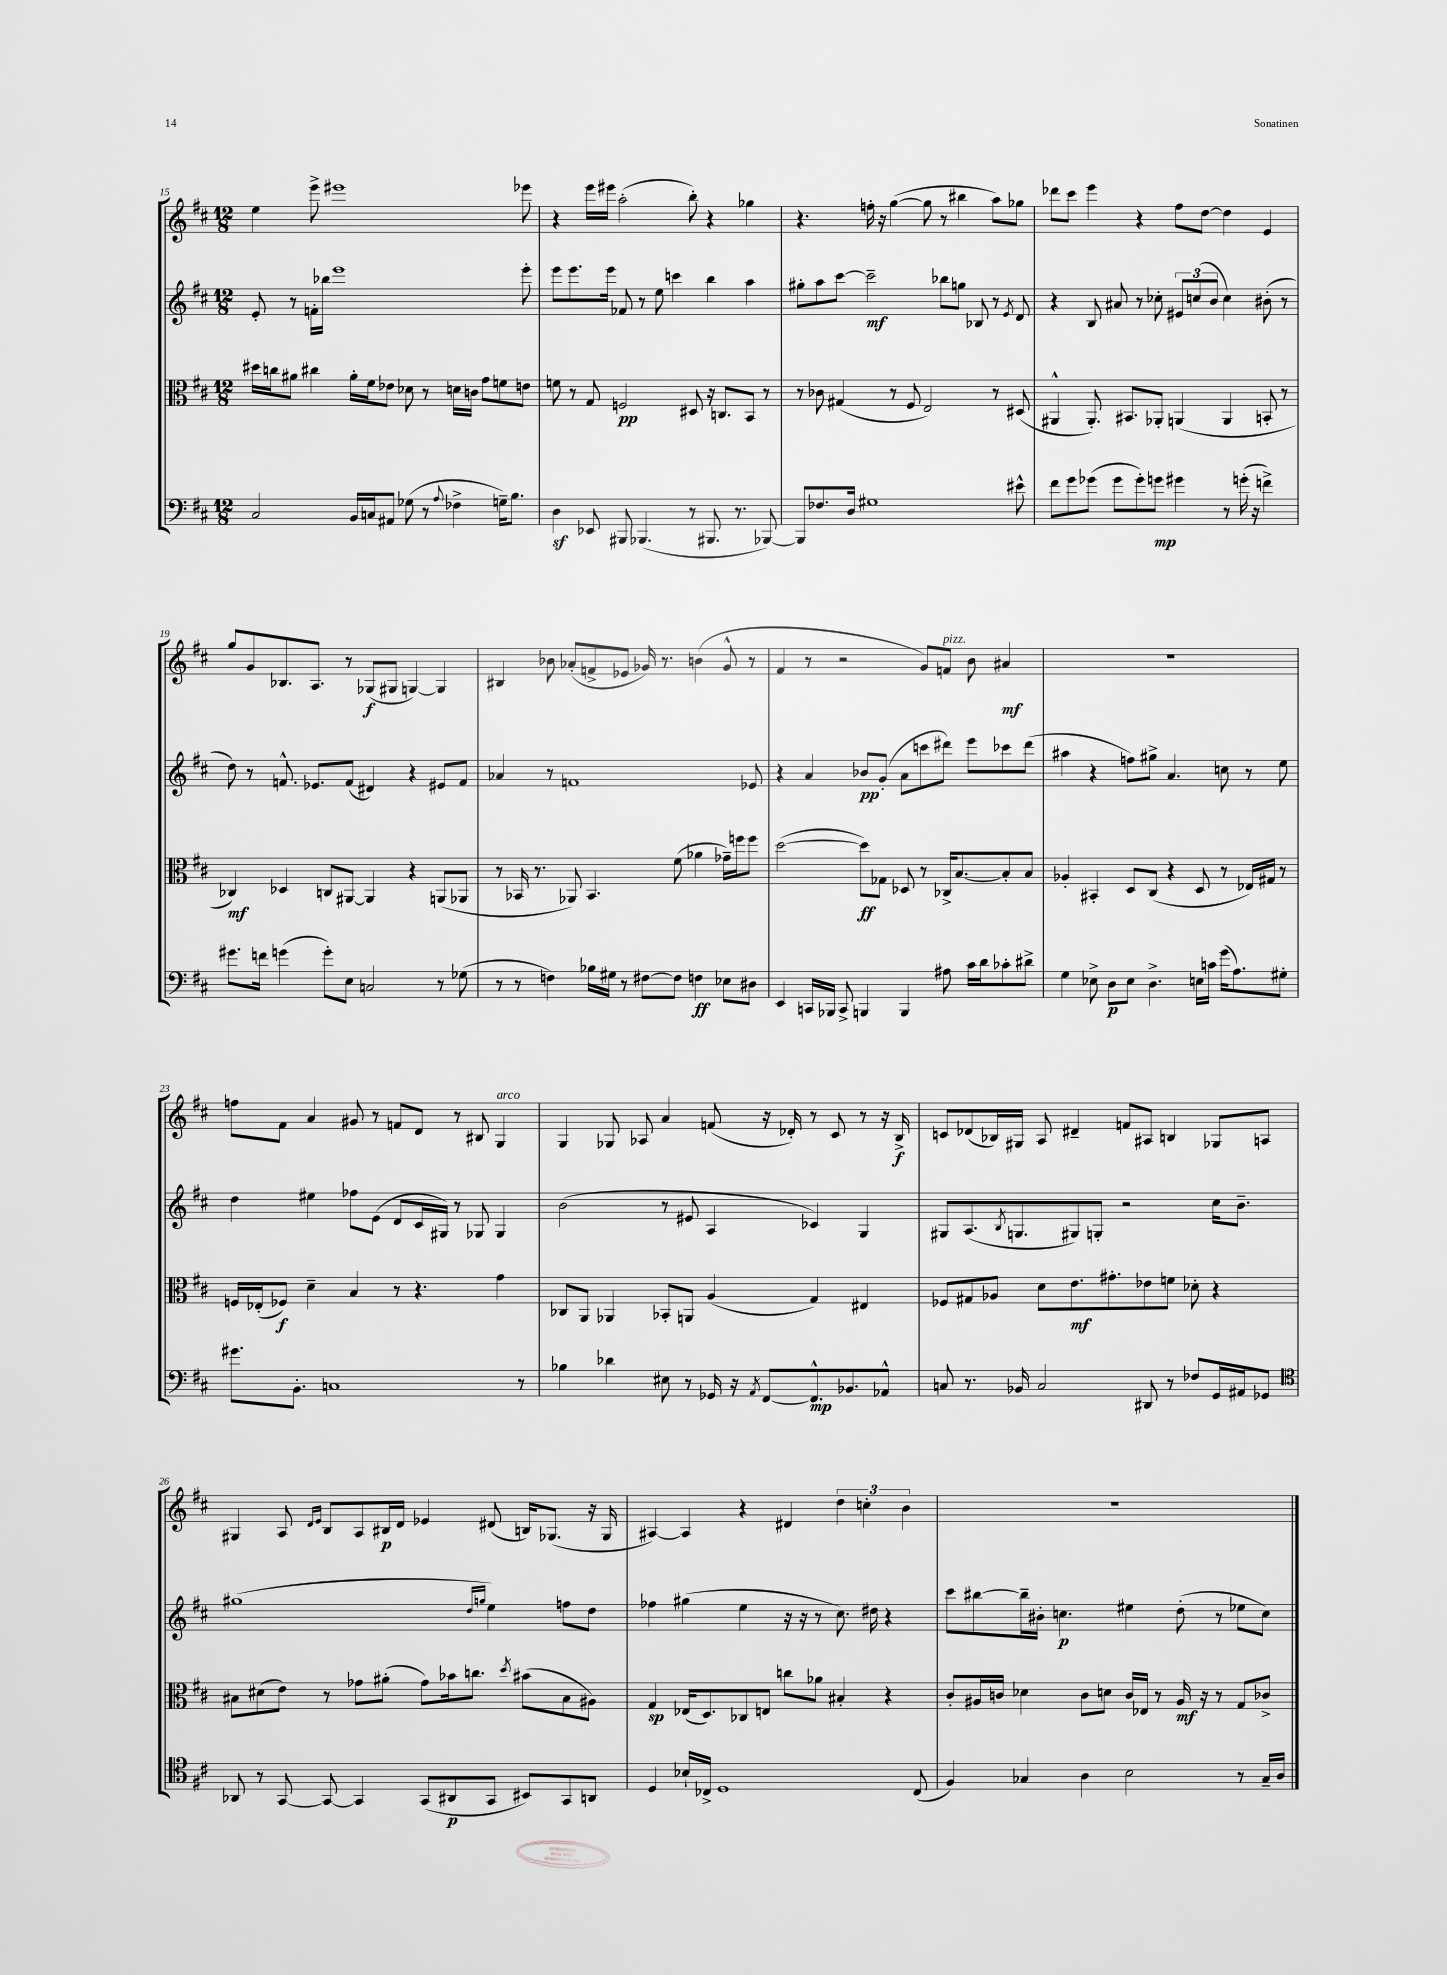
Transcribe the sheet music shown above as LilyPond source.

<<
\new StaffGroup <<
\new Staff = "s0" {
    \clef treble \key d \major \numericTimeSignature \time 12/8
    e''4 e'''8-> eis'''1 ees'''8 |
    r4 e'''16 eis'''16 a''2-.( b''8-.) r4 ges''4 |
    r4. f''16-. r16 g''4~( g''8 r8 bis''4 a''8) ges''8 |
    des'''8 cis'''8 e'''4 r4 fis''8 d''8~ d''4 e'4 |
    g''8 g'8 bes8. a8. r8 ges8\f( gis8 g4~) g4 |
    bis4 bes'8 aes'8-.( f'8-> ees'8 ges'16) r8. b'4( ges'8-^ r8 |
    fis'4 r8 r2 g'8) f'8^\markup { \italic "pizz." } b'8 ais'4\mf |
    R1. |
    f''8 fis'8 a'4 gis'8 r8 f'8 d'8 r8 bis8 g4^\markup { \italic "arco" } |
    g4 ges8 aes8 a'4 f'8( r16 des'16-.) r8 cis'8 r8 r16 b16->\f |
    c'8 des'8( bes16) gis16 a8 dis'4-- f'8 ais8 b4 ges8 a8 |
    gis4 a8 \grace { d'16 e'16 } b8 a8 bis16\p d'16 ees'4 dis'8( b16) ges8.( r16 ges16 |
    ais4~) ais4 r4 dis'4 \tuplet 3/2 { d''4 c''4-. b'4 } |
    R1. \bar "|." |
}
\new Staff = "s1" {
    \clef treble \key d \major \numericTimeSignature \time 12/8
    e'8-. r8 f'16-. bes''16 e'''1 e'''8-. |
    e'''8 e'''8. e'''16 fes'8 r8 e''8 c'''4 b''4 a''4 |
    gis''8-. a''8 cis'''8~ cis'''2--\mf bes''8 g''8 bes8 r8 \acciaccatura { e'8 } d'8 |
    r4 b8 ais'8 r8 ces''8-. \tuplet 3/2 { eis'8 c''8( b'8 } c''4) bis'8-.( r8 |
    d''8) r8 f'8.-^ ees'8. f'8( dis'4) r4 eis'8 f'8 |
    aes'4 r8 f'1 ees'8 |
    r4 a'4 bes'8\pp g'8-.( a'8 c'''8 dis'''8) e'''8 ces'''8 dis'''8( |
    ais''4 r4 f''8) gis''8-> a'4. c''8 r8 e''8 |
    d''4 eis''4 fes''8 e'8( d'8 cis'16 gis16) r8 ges8 ges4 |
    b'2( r8 eis'8 a4 ces'4) g4 |
    gis8 a8.( \acciaccatura { b8 } g8. gis8) g8-. r2 cis''16 b'8.-- |
    gis''1( \grace { d''16 g''16 } e''4) f''8 d''8 |
    fes''4 gis''4( e''4 r16 r16 r8 cis''8.) dis''16 r4 |
    cis'''8 bis''8~ bis''16-- bis'16-. c''4.\p eis''4 d''8-.( r8 ees''8 c''8) \bar "|." |
}
\new Staff = "s2" {
    \clef alto \key d \major \numericTimeSignature \time 12/8
    dis''16 c''16 ais'8 cis''4 ais'16-. fis'16 ees'8 des'8 r8 d'16 c'16 g'8 f'8 e'8 |
    f'8 r8 g8 f2\pp dis8 r16 c8. b,8 r8 |
    r8 ces'8 gis4( r8 fis8 e2) r8 dis8( |
    ais,4-^ ais,8.-.) bis,8. aes,8-. a,4( a,4 b,8-. r8 |
    ces4\mf) des4 c8 ais,8~ ais,4 r4 a,8( aes,8 |
    r8 bes,16 r8. aes,8) bes,4. fis'8( aes'4 ges'16--) f''16 f''8 |
    d''2~( d''8\ff) ges8 des8 r8 ces16-> b8.~ b8-. b8 |
    aes4-. bis,4-. d8 cis8( r4 d8 r8 ees16) gis16 r8 |
    f16 ees16-.( fes8\f) d'4-- b4 r8 r4. g'4 |
    ces8 a,8 aes,4 bes,8-. a,8 a4( g4) eis4 |
    fes8 gis8 aes8 d'8 e'8.\mf gis'8.-. ees'8 f'8 des'8-. r4 |
    bis8 dis'8( e'8) r8 ges'8 ais'8-.( ges'8) bes'16 c''8. \acciaccatura { d''8 } bis'8( bis8 ais8) |
    g4\sp ees16( d8.) ces8 e8 c''8 aes'8 bis4-. r4 |
    cis'8-. ais16 c'16 des'4 c'8 d'8 c'16 ees16 r8 ais16\mf r16 r8 g8 ces'8-> \bar "|." |
}
\new Staff = "s3" {
    \clef bass \key d \major \numericTimeSignature \time 12/8
    cis2 b,16 c16 ais,8 ges8( r8 \appoggiatura { a8 } fes4-> g16--) b8. |
    d4\sf ees,8 bis,,8 bes,,4.( r8 bis,,8. r8. bes,,8~) |
    bes,,8 fes8. d16 gis1 eis'8-^ |
    fis'8 g'8 ges'8( ges'8 ges'8-.) g'8\mp gis'4 r8 g'16-.( r16 f'4->) |
    gis'8. f'16 g'4( g'8-.) e8 c2 r8 ges8( |
    r8 r8 f4) bes16 gis16 r8 fis8~ fis8 f4\ff ees8 dis8 |
    e,4 c,16 bes,,16 c,8-> b,,4 b,,4 ais8 cis'16 d'16 ces'8-. dis'8-> |
    g4 ees8-> d8\p ees8 d4.-> e16 c'16 g'16( a8.) gis8-. |
    gis'8. b,8.-. c1 r8 |
    bes4 des'4 eis8 r8 ges,16 r16 \acciaccatura { a,8 } fis,8~ fis,8.-^\mp bes,8. aes,8-^ |
    c8 r8. bes,16 c2 dis,8 r8 fes8 g,16 ais,16 ges,8 |
    \clef tenor aes,8 r8 g,8~ g,8~ g,4 g,8( ais,8\p g,8 bis,8) g,8 a,8 |
    d4 bes16-! ces16-> d1 ces8( |
    fis4) ges4 a4 b2 r8 ges16-- a16 \bar "|." |
}
>>
>>
\layout { \context { \Score currentBarNumber = #15 } }
